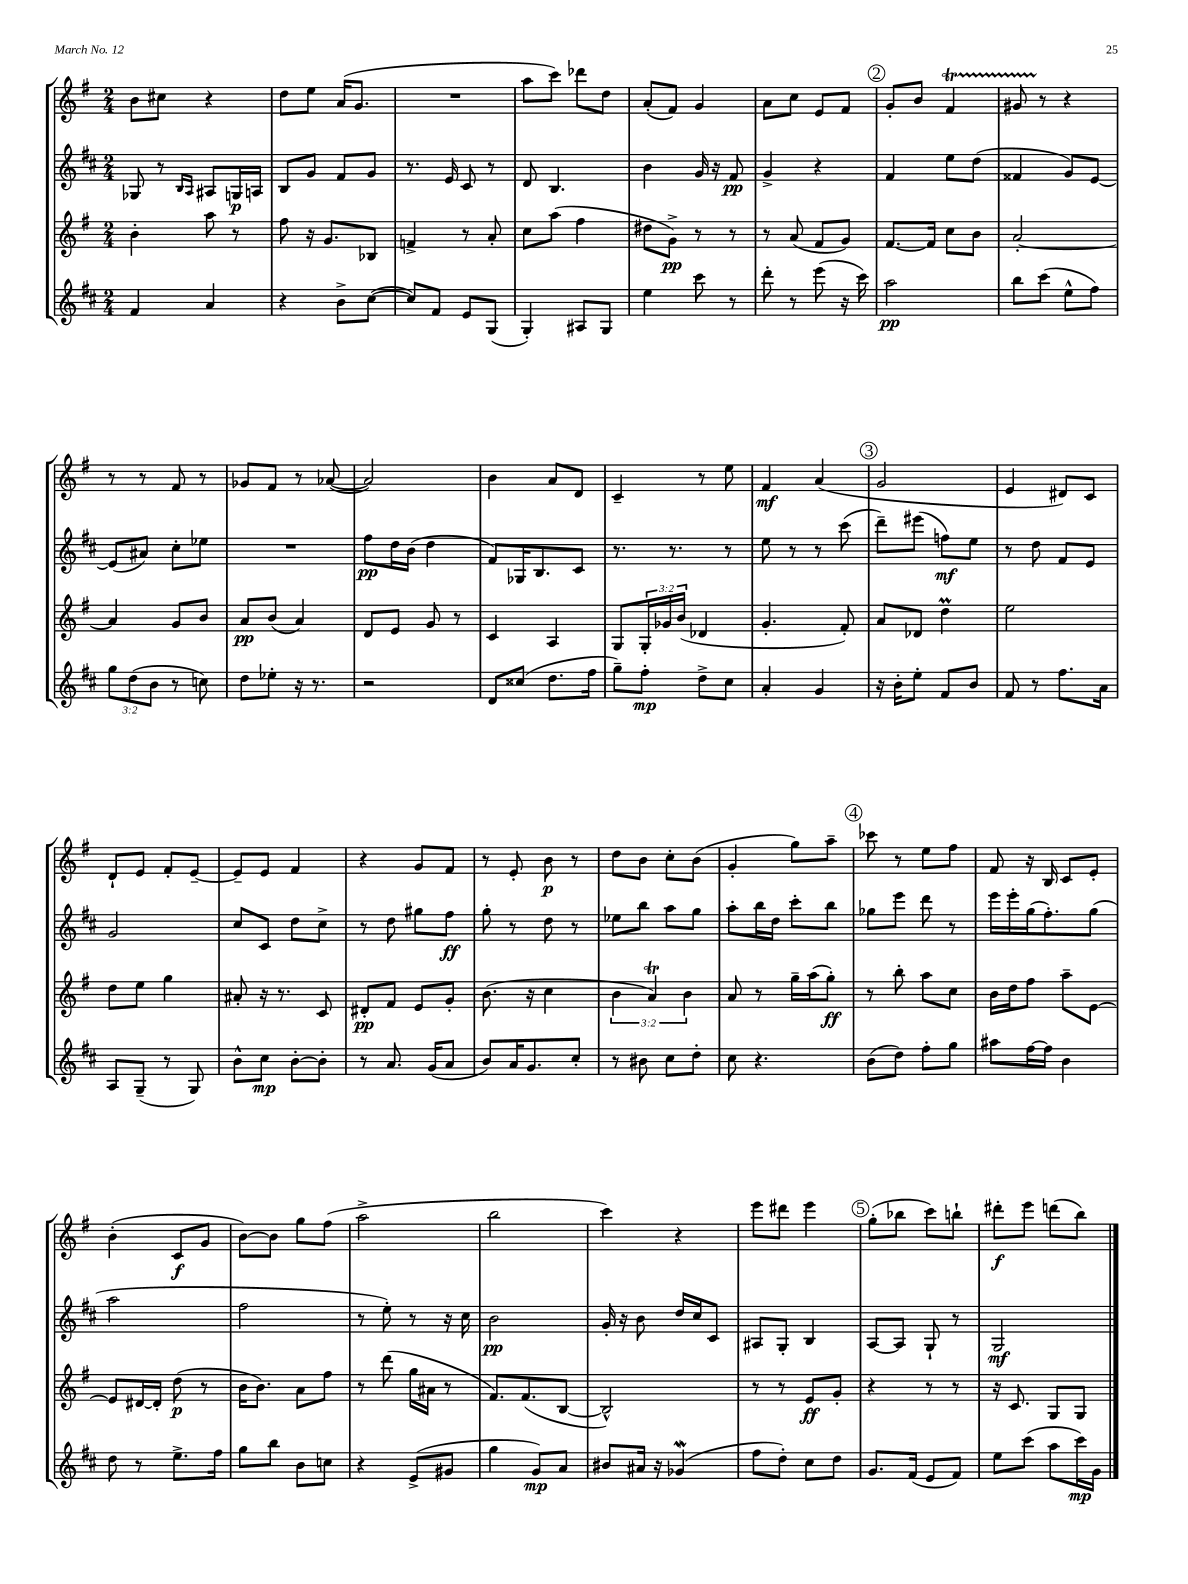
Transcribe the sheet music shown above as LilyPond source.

<<
\new StaffGroup <<
\new Staff = "s0" {
    \clef treble \key g \major \numericTimeSignature \time 2/4
    b'8 cis''8 r4 |
    d''8 e''8 a'16( g'8. |
    R2 |
    a''8 c'''8) des'''8 d''8 |
    a'8-.( fis'8) g'4 |
    a'8 c''8 e'8 fis'8 |
    \mark \markup { \circle "2" } g'8-. b'8 fis'4\startTrillSpan |
    gis'8 r8\stopTrillSpan r4 |
    r8 r8 fis'8 r8 |
    ges'8 fis'8 r8 aes'8~( |
    aes'2) |
    b'4 a'8 d'8 |
    c'4-- r8 e''8 |
    fis'4\mf a'4( |
    \mark \markup { \circle "3" } g'2 |
    e'4 dis'8) c'8 |
    d'8-! e'8 fis'8-. e'8~-- |
    e'8-- e'8 fis'4 |
    r4 g'8 fis'8 |
    r8 e'8-. b'8\p r8 |
    d''8 b'8 c''8-. b'8( |
    g'4-. g''8) a''8-- |
    \mark \markup { \circle "4" } ces'''8 r8 e''8 fis''8 |
    fis'8 r16 b16 c'8 e'8-. |
    b'4-.( c'8\f g'8 |
    b'8~) b'8 g''8 fis''8( |
    a''2-> |
    b''2 |
    c'''4) r4 |
    e'''8 dis'''8 e'''4 |
    \mark \markup { \circle "5" } g''8-.( bes''8 c'''8) b''8-! |
    dis'''8-.\f e'''8 d'''8( b''8) \bar "|." |
}
\new Staff = "s1" {
    \clef treble \key d \major \numericTimeSignature \time 2/4
    ges8 r8 \grace { b16 a16 } ais8 g16\p a16 |
    b8 g'8 fis'8 g'8 |
    r8. e'16 cis'8 r8 |
    d'8 b4. |
    b'4 g'16 r16 fis'8\pp |
    g'4-> r4 |
    \mark \markup { \circle "2" } fis'4 e''8 d''8( |
    fisis'4 g'8) e'8~ |
    e'8( ais'8) cis''8-. ees''8 |
    R2 |
    fis''8\pp d''16 b'16( d''4 |
    fis'8) ges16 b8. cis'8 |
    r8. r8. r8 |
    e''8 r8 r8 cis'''8( |
    \mark \markup { \circle "3" } d'''8--) eis'''8( f''8\mf) e''8 |
    r8 d''8 fis'8 e'8 |
    g'2 |
    cis''8 cis'8 d''8 cis''8-> |
    r8 d''8 gis''8 fis''8\ff |
    g''8-. r8 d''8 r8 |
    ees''8 b''8 a''8 g''8 |
    a''8-. b''16 d''16 cis'''8-. b''8 |
    \mark \markup { \circle "4" } ges''8 e'''8 d'''8 r8 |
    e'''16 e'''16-. g''16( fis''8.-.) g''8( |
    a''2 |
    fis''2 |
    r8 e''8-.) r8 r16 cis''16 |
    b'2\pp |
    g'16-. r16 b'8 d''16 cis''16 cis'8 |
    ais8 g8-. b4 |
    \mark \markup { \circle "5" } a8~ a8 g8-! r8 |
    g2\mf \bar "|." |
}
\new Staff = "s2" {
    \clef treble \key g \major \numericTimeSignature \time 2/4 \override Staff.TupletNumber.text = #tuplet-number::calc-fraction-text
    b'4-. a''8 r8 |
    fis''8 r16 g'8. bes8 |
    f'4-> r8 a'8-. |
    c''8 a''8( fis''4 |
    dis''8 g'8->\pp) r8 r8 |
    r8 a'8( fis'8 g'8) |
    \mark \markup { \circle "2" } fis'8.~ fis'16 c''8 b'8 |
    a'2~-. |
    a'4 g'8 b'8 |
    a'8\pp b'8( a'4) |
    d'8 e'8 g'8 r8 |
    c'4 a4 |
    g8 \tuplet 3/2 { g16-. ges'16 b'16( } des'4 |
    g'4.-. fis'8-.) |
    \mark \markup { \circle "3" } a'8 des'8 d''4\prall |
    e''2 |
    d''8 e''8 g''4 |
    ais'8-. r16 r8. c'8 |
    dis'8-.\pp fis'8 e'8 g'8-. |
    b'8.( r16 c''4 |
    \tuplet 3/2 { b'4 a'4\trill) b'4 } |
    a'8 r8 g''16-- a''16( g''8-.\ff) |
    \mark \markup { \circle "4" } r8 b''8-. a''8 c''8 |
    b'16 d''16 fis''8 a''8-- e'8~ |
    e'8 dis'16~ dis'16-. d''8\p( r8 |
    b'16 b'8.) a'8 fis''8 |
    r8 d'''8( g''16 ais'16 r8 |
    fis'8.) fis'8.( b8~ |
    b2-^) |
    r8 r8 e'8\ff g'8-. |
    \mark \markup { \circle "5" } r4 r8 r8 |
    r16 c'8. g8 g8 \bar "|." |
}
\new Staff = "s3" {
    \clef treble \key d \major \numericTimeSignature \time 2/4 \override Staff.TupletNumber.text = #tuplet-number::calc-fraction-text
    fis'4 a'4 |
    r4 b'8-> cis''8~( |
    cis''8) fis'8 e'8 g8( |
    g4-.) ais8 g8 |
    e''4 cis'''8 r8 |
    d'''8-. r8 e'''8( r16 cis'''16) |
    \mark \markup { \circle "2" } a''2\pp |
    b''8 cis'''8( e''8-^ fis''8) |
    \tuplet 3/2 { g''8 d''8( b'8 } r8 c''8) |
    d''8 ees''8-. r16 r8. |
    r2 |
    d'8 cisis''8( d''8. fis''16 |
    g''8--) fis''8-.\mp d''8-> cis''8 |
    a'4-. g'4 |
    \mark \markup { \circle "3" } r16 b'16-. e''8-. fis'8 b'8 |
    fis'8 r8 fis''8. a'16 |
    a8 g8--( r8 g8) |
    b'8-^ cis''8\mp b'8~-. b'8-. |
    r8 a'8. g'16( a'8 |
    b'8) a'16 g'8. cis''8-. |
    r8 bis'8 cis''8 d''8-. |
    cis''8 r4. |
    \mark \markup { \circle "4" } b'8( d''8) fis''8-. g''8 |
    ais''8 fis''16~ fis''16 b'4 |
    d''8 r8 e''8.-> fis''16 |
    g''8 b''8 b'8 c''8 |
    r4 e'8->( gis'8 |
    g''4 g'8\mp) a'8 |
    bis'8 ais'16 r16 ges'4\mordent( |
    fis''8 d''8-.) cis''8 d''8 |
    \mark \markup { \circle "5" } g'8. fis'16( e'8 fis'8) |
    e''8 cis'''8( a''8 cis'''16\mp) g'16 \bar "|." |
}
>>
>>
\layout { \context { \Score \remove "Bar_number_engraver" } }
